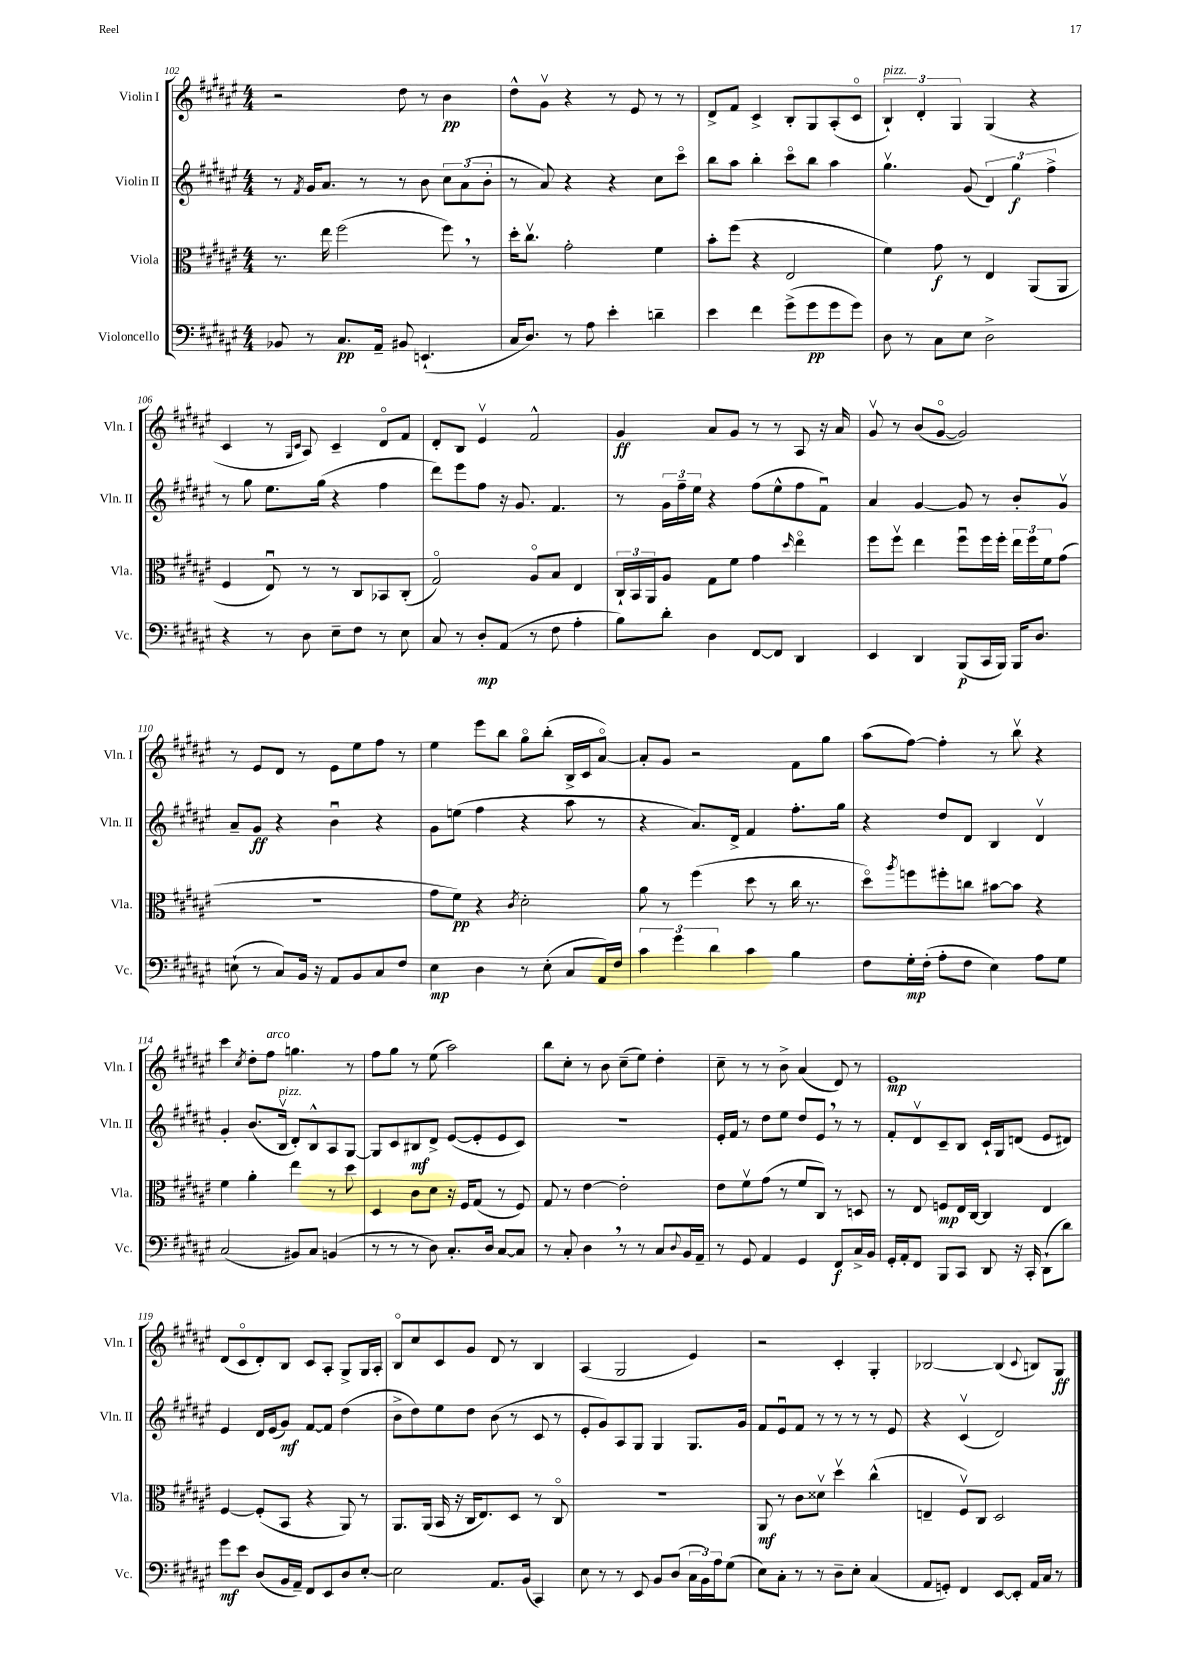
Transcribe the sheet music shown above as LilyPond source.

<<
\new StaffGroup <<
\new Staff = "s0" \with { instrumentName = "Violin I" shortInstrumentName = "Vln. I" } {
    \clef treble \key fis \major \numericTimeSignature \time 4/4
    r2 dis''8 r8 b'4\pp |
    dis''8-^ gis'8\upbow r4 r8 eis'8 r8 r8 |
    dis'8-> fis'8 cis'4-> b8-. gis8 ais8-.( cis'8\flageolet |
    \tuplet 3/2 { b4-!^\markup { \italic "pizz." }) dis'4-. gis4 } gis4( r4 |
    cis'4 r8 \grace { gis16 cis'16 } ais8) cis'4-- dis'8\flageolet fis'8 |
    dis'8-. b8 eis'4\upbow fis'2-^ |
    gis'4\ff ais'8 gis'8 r8 r8 ais8 r16 ais'16 |
    gis'8\upbow r8 b'8( gis'8~\flageolet gis'2) |
    r8 eis'8 dis'8 r8 eis'8 eis''8 fis''8 r8 |
    eis''4 eis'''8 b''8 gis''8\flageolet b''8-.( b16-> cis'16 ais'8~\flageolet) |
    ais'8-. gis'8 r2 fis'8 gis''8 |
    ais''8( fis''8~) fis''4-. r8 b''8\upbow r4 |
    cis'''4 \acciaccatura { cis''8 } dis''8-. fis''8^\markup { \italic "arco" } g''4. r8 |
    fis''8 gis''8 r8 eis''8( ais''2) |
    b''8 cis''8-. r8 b'8 cis''8--( eis''8) dis''4-. |
    cis''8-- r8 r8 b'8-> ais'4( dis'8) r8 |
    eis'1\mp |
    dis'8( cis'8\flageolet dis'8-.) b8 cis'8 ais8-. gis8-> gis16 ais16-. |
    b8\flageolet cis''8 cis'8 gis'8 dis'8 r8 b4 |
    ais4( gis2 eis'4) |
    r2 cis'4-. gis4-. |
    bes2~ bes4( \appoggiatura { cis'8 } b8) gis8\ff \bar "|." |
}
\new Staff = "s1" \with { instrumentName = "Violin II" shortInstrumentName = "Vln. II" } {
    \clef treble \key fis \major \numericTimeSignature \time 4/4
    r8 \acciaccatura { fis'8 } gis'16 ais'8. r8 r8 b'8 \tuplet 3/2 { cis''8 ais'8( b'8-. } |
    r8 ais'8) r4 r4 cis''8 cis'''8\flageolet |
    b''8 ais''8 b''4-. cis'''8\flageolet b''8 ais''4 |
    gis''4.\upbow gis'8( \tuplet 3/2 { dis'4) gis''4\f fis''4-> } |
    r8 gis''8 eis''8. gis''16( r4 fis''4 |
    dis'''8) eis'''8 fis''8 r16 gis'8. fis'4. |
    r8 \tuplet 3/2 { gis'16 fis''16-- eis''16 } r4 fis''8( eis''8-^ fis''8 fis'8\downbow) |
    ais'4 gis'4~ gis'8 r8 b'8-. gis'8\upbow |
    ais'8-- gis'8\ff r4 b'4\downbow r4 |
    gis'8 e''8( fis''4 r4 ais''8 r8 |
    r4 ais'8.) dis'16-> fis'4 fis''8.-. gis''16 |
    r4 dis''8 dis'8 b4 dis'4\upbow |
    gis'4-. b'8.( b16\upbow^\markup { \italic "pizz." } dis'8-.) b8-^ ais8 gis8~ |
    gis8 cis'8 bis8\mf dis'8-> eis'8~( eis'8-. eis'8 cis'8) |
    R1 |
    eis'16-. fis'16 r8 dis''8 eis''8 dis''8 eis'8 \breathe r8 r8 |
    fis'8-. dis'8\upbow cis'8-- b8 cis'16-! gis16 d'8( eis'8 dis'8) |
    eis'4 dis'16 eis'16( gis'8\mf) fis'8~ fis'8 dis''4( |
    b'8-> dis''8) eis''8 dis''8 b'8( r8 cis'8 r8 |
    eis'8-. gis'8) ais8 gis8 gis4 gis8. gis'16 |
    fis'8 eis'8\downbow fis'8 r8 r8 r8 r8 eis'8 |
    r4 cis'4\upbow( dis'2) \bar "|." |
}
\new Staff = "s2" \with { instrumentName = "Viola" shortInstrumentName = "Vla." } {
    \clef alto \key fis \major \numericTimeSignature \time 4/4
    r8. eis''16 fis''2( fis''8) \breathe r8 |
    dis''16-. cis''8.\upbow gis'2-. fis'4 |
    b'8-. fis''8( r4 eis2 |
    fis'4) gis'8\f r8 eis4 ais,8( ais,8 |
    fis4 eis8\downbow) r8 r8 cis8 bes,8 cis8-.( |
    gis2\flageolet) ais8\flageolet b8 eis4 |
    \tuplet 3/2 { cis16-! b,16 ais,16 } ais8 gis8 fis'8 gis'4 \grace { dis''16 } eis''4\flageolet |
    fis''8 fis''8\upbow eis''4 fis''8\downbow fis''16 fis''16-. \tuplet 3/2 { eis''16 fis''16 fis'16 } gis'8( |
    R1 |
    gis'8 fis'8\pp) r4 \acciaccatura { cis'8 } dis'2-. |
    ais'8 r8 fis''4( dis''8 r8 cis''16 r8. |
    dis''8\flageolet) \acciaccatura { ais''8 } f''8 fis''8-. c''8 bis'8~ bis'8 r4 |
    fis'4 ais'4-. eis''4 r8 dis''8 |
    dis4 cis'8 dis'8 r16 fis16 gis8( r8 fis8) |
    gis8 r8 eis'4~ eis'2-. |
    eis'8 fis'8\upbow gis'8( r8 fis'8 cis8) r8 d8 |
    r8 eis8 f8\mp eis16 cis16~ cis4 eis4 |
    fis4~ fis8-.( b,8 r4 ais,8) r8 |
    ais,8. ais,16( b,16 r16 cis16 eis8.) dis8 r8 cis8\flageolet |
    r1 |
    ais,8\mf r8 cis'8 disis'8\upbow dis''4\upbow cis''4-^( |
    e4-- fis8\upbow) cis8 dis2 \bar "|." |
}
\new Staff = "s3" \with { instrumentName = "Violoncello" shortInstrumentName = "Vc." } {
    \clef bass \key fis \major \numericTimeSignature \time 4/4
    bes,8 r8 cis8.\pp ais,16-- bis,8 e,4.-!( |
    cis16 dis8.) r8 ais8 eis'4-. d'4-- |
    eis'4 fis'4 gis'8->( gis'8\pp gis'8 gis'8) |
    dis8 r8 cis8 eis8 dis2-> |
    r4 r8 dis8 eis8-- fis8 r8 eis8 |
    cis8 r8 dis8-.\mp ais,8( r8 fis8 ais4-. |
    b8) dis'8-. dis4 fis,8~ fis,8 dis,4 |
    eis,4 dis,4 b,,8\p( cis,16 b,,16) b,,16 dis8. |
    e8-!( r8 cis8) b,16 r16 ais,8 b,8 cis8 fis8 |
    eis4\mp dis4 r8 eis8-.( cis8 ais,16) fis16 |
    \tuplet 3/2 { cis'4 gis'4 dis'4 } cis'4 b4 |
    fis8 gis16-.\mp fis16-.( ais8-. fis8 eis4) ais8 gis8 |
    cis2( bis,8) cis8 b,4( |
    r8 r8 r8 dis8) cis8.-. dis16 cis8~ cis8 |
    r8 cis8-. dis4 \breathe r8 r8 cis8 \appoggiatura { dis8 } b,16 ais,16-- |
    r8 gis,8 ais,4 gis,4 fis,8\f cis16-> b,16 |
    gis,16-. ais,16-. fis,8 b,,8 cis,8 dis,8 r16 cis,16-. dis,8-!( dis'8) |
    gis'8\mf eis'8 dis8( b,16 ais,16--) fis,8 eis,8 dis8 eis8~-. |
    eis2 ais,8. b,16( cis,4) |
    eis8 r8 r8 eis,8 b,8 dis8( \tuplet 3/2 { cis16 b,16) ais16 } gis8( |
    eis8) cis8-. r8 r8 dis8-- eis8-. cis4( |
    ais,8 g,8-.) fis,4 eis,8~ eis,8-. ais,16 cis16 r8 \bar "|." |
}
>>
>>
\layout { \context { \Score currentBarNumber = #102 } }
